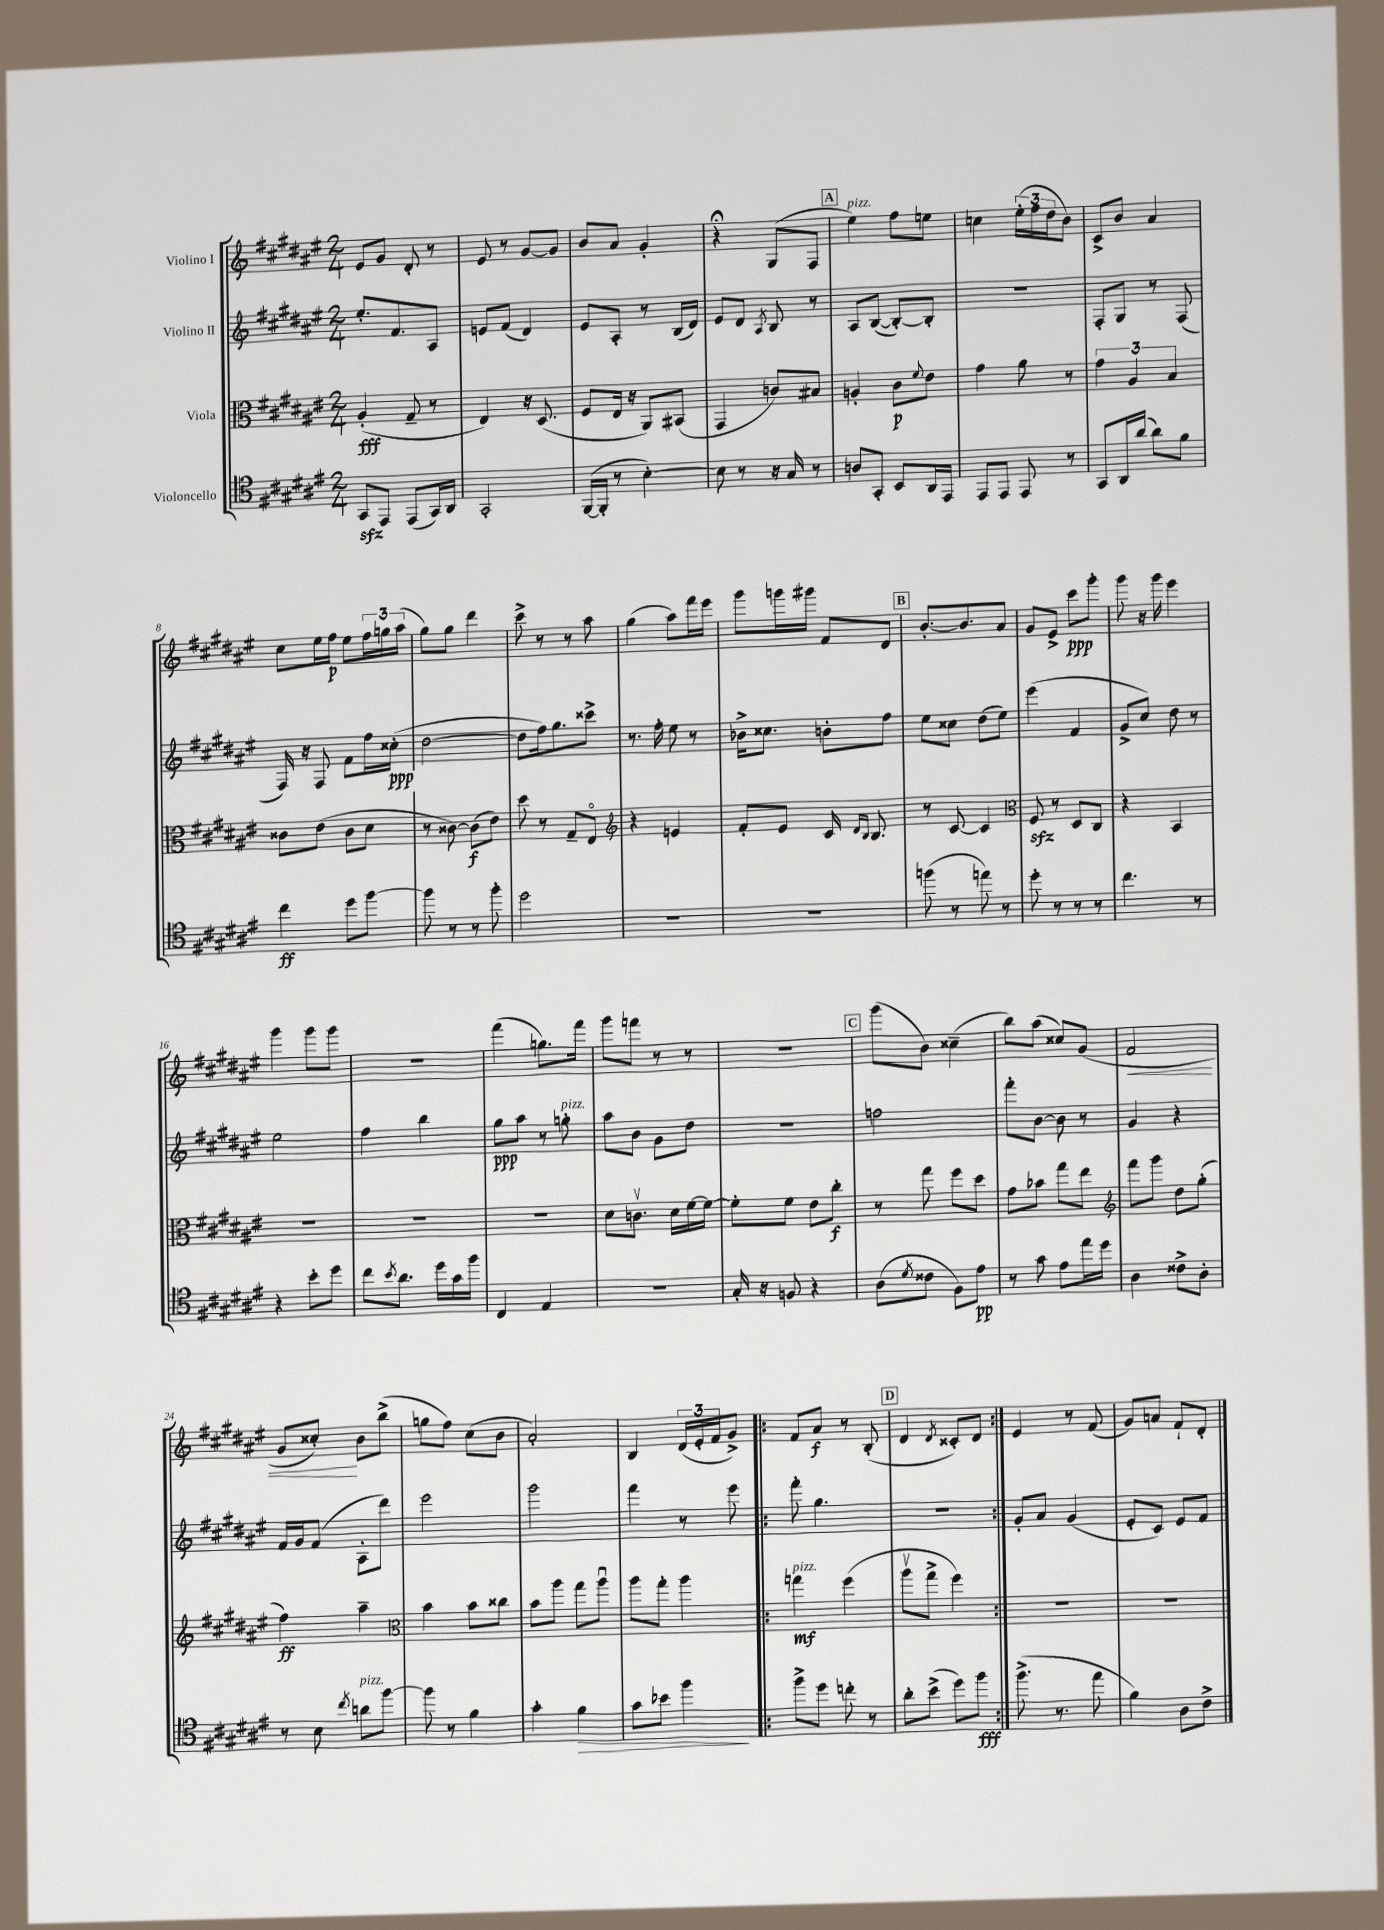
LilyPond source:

<<
\new StaffGroup <<
\new Staff = "s0" \with { instrumentName = "Violino I" } {
    \clef treble \key fis \major \numericTimeSignature \time 2/4
    eis'8 gis'8 dis'8-. r8 |
    eis'8 r8 gis'8~ gis'8 |
    b'8 ais'8 gis'4-. |
    r4\fermata gis8( fis8 |
    \mark \markup { \box "A" } eis''4^\markup { \italic "pizz." }) fis''8 e''8 |
    c''4 \tuplet 3/2 { eis''16-.( fis''16 dis''16 } b'8) |
    cis'8-> b'8 ais'4 |
    cis''8 eis''16 fis''16\p eis''8 \tuplet 3/2 { fis''16 g''16 ais''16( } |
    gis''8) gis''8 dis'''4 |
    cis'''8-> r8 r8 ais''8 |
    gis''4( ais''8) fis'''16 eis'''16 |
    gis'''8 g'''16 gis'''16 fis'8 dis'8 |
    \mark \markup { \box "B" } b'8.~-. b'8. ais'8 |
    gis'8 eis'8-> cis'''8\ppp gis'''8-. |
    gis'''8 r16 gis'''16 eis'''4 |
    gis'''4 gis'''8 gis'''8 |
    R2 |
    fis'''4( g''8.) fis'''16 |
    gis'''8 f'''8 r8 r8 |
    R2 |
    \mark \markup { \box "C" } gis'''8( b'8) cisis''4--( |
    b''8) ais''8( cisis''8) gis'8( |
    fis'2\< |
    gis'8 cisis''8-.\!) b'8 b''8->( |
    g''8 fis''8) cis''8( b'8 |
    ais'2-.) |
    b4 \tuplet 3/2 { dis'16( eis'16-. fis'16 } gis'8->) |
    \repeat volta 2 { fis'8 ais'8\f r8 b8-.( |
    \mark \markup { \box "D" } dis'4 \acciaccatura { dis'8 } cisis'8-.) dis'8 | }
    eis'4 r8 fis'8( |
    gis'8) a'8 fis'8-! dis'8-. \bar "|." |
}
\new Staff = "s1" \with { instrumentName = "Violino II" } {
    \clef treble \key fis \major \numericTimeSignature \time 2/4
    eis''8.-. fis'8. ais8 |
    e'8 fis'8( dis'4) |
    eis'8 ais8-. r8 b16( dis'16) |
    eis'8 dis'8 \acciaccatura { ais8 } b8 r8 |
    \mark \markup { \box "A" } ais8 b8~( b8~-.) b8-. |
    R2 |
    fis8-. gis8 r8 fis8( |
    fis16) r16 fis8 fis'8 fis''16 cisis''16-.\ppp( |
    dis''2~ |
    dis''8 fis''16) gis''8. cisis'''8-> |
    r8. fis''16-. eis''8 r8 |
    bes'16-> cisis''8. b'8-. fis''8 |
    \mark \markup { \box "B" } eis''8 cisis''8 dis''8( eis''8) |
    eis'''4( fis'4 |
    gis'8-> cis''8) dis''8 r8 |
    eis''2 |
    fis''4 b''4 |
    gis''8\ppp ais''8 r8 g''8-.^\markup { \italic "pizz." } |
    ais''8 b'8 gis'8 dis''8 |
    R2 |
    \mark \markup { \box "C" } f''2 |
    fis'''8-. b'8~ b'8 r8 |
    gis'4 r4 |
    fis'16 gis'16 fis'8( ais8-. dis'''8) |
    eis'''2 |
    gis'''2 |
    fis'''4 r8 eis'''8 |
    \repeat volta 2 { fis'''8-. gis''4. |
    \mark \markup { \box "D" } r2 | }
    gis'8-. ais'8 gis'4( |
    eis'8-. cis'8) eis'8 fis'8 \bar "|." |
}
\new Staff = "s2" \with { instrumentName = "Viola" } {
    \clef alto \key fis \major \numericTimeSignature \time 2/4
    ais4-.\fff( gis8-- r8 |
    eis4) r16 dis8.( |
    fis8 eis16 r16 ais,8) bis,8( |
    gis,4 c'8) bis8 |
    \mark \markup { \box "A" } a4-. cis'8\p \appoggiatura { fis'8 } eis'8 |
    gis'4 ais'8 r8 |
    \tuplet 3/2 { gis'4 ais4 b4 } |
    cisis'8 eis'8( cisis'8 dis'8 |
    r8 cisis'8~) cisis'8\f( eis'8) |
    dis''8 r8 gis8-- eis8\flageolet |
    \clef treble r4 e'4 |
    fis'8-. eis'8 cis'16 \grace { dis'16 b16 } b8. |
    \mark \markup { \box "B" } r8 cis'8~ cis'4 |
    \clef alto fis8\sfz r8 dis8 cis8 |
    r4 b,4 |
    R2 |
    R2 |
    R2 |
    dis'8 c'8.\upbow dis'16 fis'16~ fis'16~ |
    fis'8-. fis'8 eis'8 cis''8-.\f |
    \mark \markup { \box "C" } r8 gis''8 fis''8 dis''8 |
    gis'8 bes'8 gis''8 eis''8 |
    \clef treble fis'''8 gis'''8 dis''8 gis''8-.( |
    fis''4\ff) ais''4-- |
    \clef alto b'4 b'8 cisis''8 |
    b'8 ais''8 gis''8 ais''8\downbow |
    ais''8 gis''8-. ais''4 |
    \repeat volta 2 { g''4\mf^\markup { \italic "pizz." } fis''4( |
    \mark \markup { \box "D" } ais''8\upbow gis''8-> fis''4) | }
    R2 |
    R2 \bar "|." |
}
\new Staff = "s3" \with { instrumentName = "Violoncello" } {
    \clef tenor \key fis \major \numericTimeSignature \time 2/4
    gis,8\sfz eis,8 eis,8( gis,16) ais,16 |
    gis,2-. |
    fis,16~( fis,16-. r8 b4~-.) |
    b8 r8 r16 gis16 r8 |
    \mark \markup { \box "A" } a8 gis,8-. b,8 ais,16 eis,16 |
    eis,8 eis,8 eis,8 r8 |
    gis,8 ais,16 ais'16( ais'8) fis'8 |
    cis''4\ff dis''8 fis''8~ |
    fis''8 r8 r8 fis''8-. |
    dis''2 |
    R2 |
    R2 |
    \mark \markup { \box "B" } f''8( r8 e''8) r8 |
    dis''8-. r8 r8 r8 |
    cis''4. r8 |
    r4 b'8-. dis''8 |
    cis''8 \acciaccatura { b'8 } ais'8. dis''16 gis'16 fis''16 |
    cis4 eis4 |
    R2 |
    gis16-. r16 f8 r4 |
    \mark \markup { \box "C" } ais8( \acciaccatura { dis'8 } cisis'8 fis8) eis'8\pp |
    r8 gis'8 eis'8 eis''16 dis''16 |
    ais4 cisis'8-> ais8-. |
    r8 b8 \acciaccatura { cis''8 } a'8^\markup { \italic "pizz." } fis''8~ |
    fis''8 r8 fis'4 |
    gis'4-. fis'4\> |
    gis'8 bes'8 fis''4\! |
    \repeat volta 2 { fis''8-> dis''8 c''8-. r8 |
    \mark \markup { \box "D" } ais'8-. b'8->( dis''8) fis''8\fff | }
    fis''8.->( r8. eis''8 |
    fis'4) ais8 cis'8-> \bar "|." |
}
>>
>>
